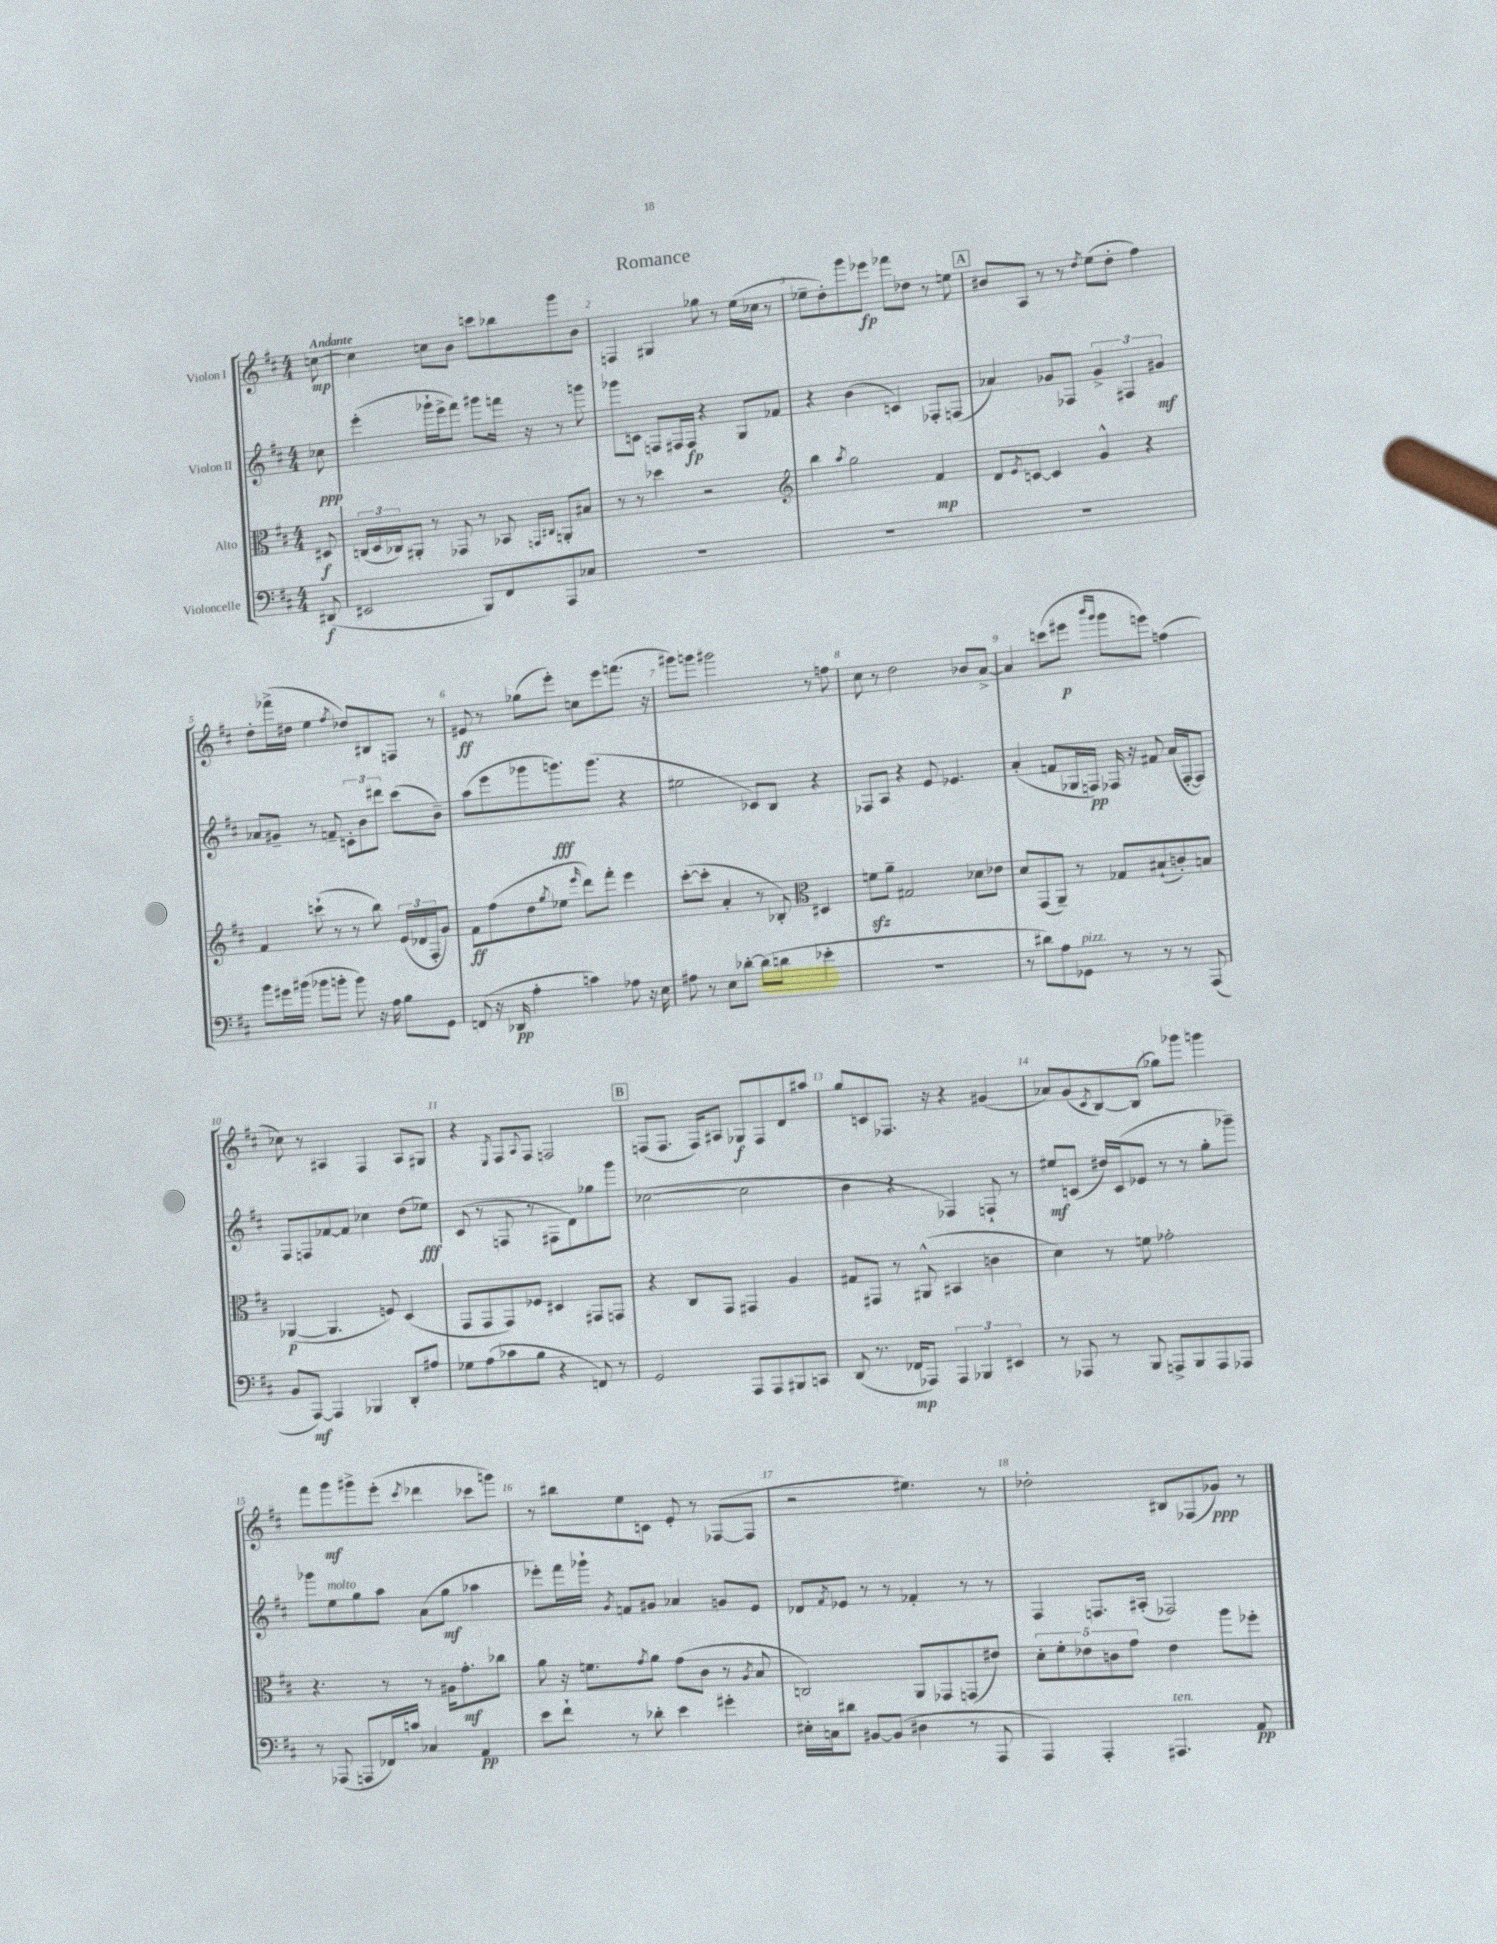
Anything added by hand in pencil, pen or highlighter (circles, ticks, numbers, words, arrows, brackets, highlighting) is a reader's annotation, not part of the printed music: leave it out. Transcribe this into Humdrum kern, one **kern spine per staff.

**kern	**kern	**kern	**kern
*staff4	*staff3	*staff2	*staff1
*clefF4	*clefC3	*clefG2	*clefG2
*k[f#c#]	*k[f#c#]	*k[f#c#]	*k[f#c#]
*M4/4	*M4/4	*M4/4	*M4/4
(8DD#/	8D#/	8cc-\	[8cc\
=	=	=	=
2EE#/	(24C/LL	(4eee'\	4cc\]
.	24D/	.	.
.	24C-/J)	.	.
.	8AA#'/J	.	.
.	8r	16ggg-`\LL	8cc\L
.	.	16eee^\J	.
.	8GG-/	8fff#\J)	8b\J
8BBB/L)	8r	8ggg#\L	8ccc\L
8FF#/	8BB-/	16fff\Jk	8bb-\
.	.	16r	.
.	16qqGG/LL	.	.
.	16qqC#/JJ	.	.
8AAA/	8AA'/L	8r	8ggg\
8C-/J	8B#/J	8ggg\	8b\J
=	=	=	=
1r	8r	8ggg-\L	4F/
.	8r	8c\J	.
.	4dd-\	8F/L	4G#/
.	.	16F#/L	.
.	.	16F#/JJ	.
.	2r	4r	8gg-\
.	.	.	8r
.	.	8G/L	(16ee\LL
.	.	.	16cc-\JJ
.	.	8f-/J	8r
=	=	=	=
*	*clefG2	*	*
1r	4bb\	4r	8ee-~\L
.	.	.	8dd'\)
.	8qaa/	.	.
.	2gg\	(4b\	8ggg\
.	.	.	8eee-\J
.	.	4c/)	8fff-\L
.	.	.	8dd-\J
.	4f#/	8F-'/L	8r
.	.	(8F/J	8ee\
=	=	=	=
1r	8d/L	4a-/)	8b#/L
.	8qe/	.	.
.	[8c/J	.	8A/J
.	4c/]	8g-/L	8r
.	.	8F-/J	8r
.	.	.	8qdd/
.	4g^^/	6g-^/	(8ee\L
.	.	.	8dd'\J
.	.	6F#/	.
.	4r	.	4ff#\)
.	.	6g#/	.
=	=	=	=
8b\L	4f#/	8a-/L	8dd'\L
16g#\L	.	8g#~/J	(16fff-^\L
(16b#\JJ	.	.	16dd#\JJ
8b-\L	(8ccc`\	8r	4ee\
8b'\J	8r	8f~/	.
.	.	.	8qff#/
8b\)	8r	12c'\L	8dd-/L)
.	.	12b\	.
16r	8bb\)	.	8B#/
.	.	12ddd#\J	.
16A\	.	.	.
8B\L	(24e/LL	(8ccc#\L	8F/J
.	24d-/	.	.
.	24F#'/J	.	.
8GG\J	8g/J)	8b~\J)	8r
=	=	=	=
(8FF/	8f#\L	(8aa\L	8e#/
16r	(8ff#\	8eee\	8r
16DD-/	.	.	.
4A'\	8dd\	8ggg-\	(8gg-\L
.	8qgg/	.	.
.	8ee-\J	8.ggg\)	8eee'\J)
.	16qqeee/	.	.
4c\)	8ddd\L)	.	8cc\L
.	.	(8.ggg\J	.
.	8fff#'\J	.	8eee\
8A-\	4eee\	4r	(8.fff\J
16r	.	.	.
16E\	.	.	16r
=	=	=	=
8A#\	([8ccc#'\L	2ee#\	8ggg#\L)
8r	8ccc#'\]J	.	8ggg\J
8E\L	4a'/	.	2ggg#\
[8d-'\J	.	.	.
(8d-\]L	8r	8c-/L)	.
8d\J	8B-'/)	8B/J	.
*	*clefC3	*	*
4e-'\	4D#/	4r	8r
.	.	.	8ff\
=	=	=	=
1r	8f\L	8F-/L	8cc#\
.	8a~\J	8A/J	8r
.	2G#/	4r	2dd\
.	.	8e/	.
.	.	4.e-/	.
.	8d-\L	.	8b-/L
.	8e-\J	.	[8a^/J
=	=	=	=
8r	8d/L	(4a'/	4a/]
8d#\L)	(8GG/	.	.
8A\	8AA~/J)	8f/L	(8ccc\L
8GG-\J	8r	16G-/L	8eee#\J
.	.	16F/JJ)	.
.	.	.	16qqbbb/LL
.	.	.	16qqggg/JJ
8r	8G-/L	16F-/	8ggg\L
.	.	16r	.
8r	(8B#`/	8f#/	8eee\J)
8r	8c'/)	(16a/LL	(4ff\
.	.	[16F-'/J	.
(8AAA/	8B/J	8F-/]J)	.
=	=	=	=
8BB/L	([4AA-/	8F#/L	8cc-\)
[8AAA/J)	.	8F/	8r
4AAA/]	4.AA-/]	[8f-/	4A#/
.	.	8f-/]J	.
4BBB-/	.	4cc-\	4F#/
.	8F/)	.	.
8DD'/L	(4D/	(8dd\L	8A#/L
8A#/J	.	8ee-\J)	8G#/J
=	=	=	=
8G-\L	8GG/L	(8c#/	4r
(8A\	8GG/	8r	.
.	.	.	8qE/
8c-\	8GG/)	8F/	8F#/L
.	.	.	8qqA/
8B\J	8F-/J	8r	8F#/J
4r	4D#/	8F#\L	2F/
.	.	8d\)	.
8FF/)	8GG#/L	8gg-\	.
8r	8GG/J	8ggg\J	.
=	=	=	=
2GG/	4r	([2cc-\	(8F/L
.	.	.	8.F/J
.	8C#/L	.	.
.	.	.	16F/LK)
.	8GG/J	.	8A#/J
8AAA/L	4GG#/	2cc-\]	8G-/L
8AAA/	.	.	8F/
8BBB#/	4A/	.	8d/
8CC/J	.	.	8aa#/J
=	=	=	=
(8DD/	8G#/L	4b\	8gg/L
8.r	8GG#/J	.	8c/
.	8r	4r	8.F-/J
16FF-/LK	.	.	.
8AAA-/J)	(8AA#^^/	.	.
.	.	.	16r
6AAA-/	4BB#/	4F-/)	4r
6BBB-/	.	.	.
.	4c\	8F`/	(4g#/
6EE#/	.	.	.
.	.	8r	.
=	=	=	=
8r	4d\)	8ee#/L	8a-/L)
8AAA-/	.	(8c/J	(8g/
.	.	.	8qc#/
8r	8r	16dd#/LL)	[8B/)
.	.	(16c/J	.
8BBB/	8f\	8e-/J	(8B/]J
8AAA^/L	2g-'\	8r	8gg-\L)
8BBB/	.	8r	8ggg-\J
8AAA/	.	8gg'\L	4ggg\
8AAA-/J	.	8ggg-~\J)	.
=	=	=	=
8r	4.r	8ggg-\L	8fff#\L
(8AAA-/	.	8ee\	8ggg\
8AAA/L	.	8gg\	8ggg#^\
16FF-/L)	8r	8aa\J	(8eee'\J
16c/JJ	.	.	.
.	.	.	8qccc#/
4C-/	8r	(8a\L	4ddd-\
.	16A#\LK	8gg\J	.
.	8.g'\	.	.
4AA/	.	4aa-\	8ccc-\L
.	8cc-\J	.	8ggg\J)
=	=	=	=
8e\L	8a\	8eee-'\L)	8r
8f#`\J	16r	16fff#\L	8bb#\L
.	8.f\L	16ggg-`\JJ	.
.	.	8qg/	.
8r	.	8f/L	8ee\
.	8qg/	.	.
8d-'\	8a\J	8g#/J	8c\J
4e\	(8g\L	4a-/	8e'/
.	8c#\J	.	8r
4g#'\	8r	8g/L	([8F-/L
.	8qA/	.	.
.	8B/	8e/J	8F-/]J
=	=	=	=
16E#'\LL	2C/)	8d-/L	2r
16C\J	.	.	.
.	.	8qf#/	.
8d#\J	.	8e-/J	.
[8BB#/L	.	8r	.
(8BB#/]J	.	8r	.
4D#\	8AA/L	4f-'/	4.ee#\)
.	8GG-/	.	.
8r	(8GG/	8r	.
8AAA/	8e#/J)	8r	8r
=	=	=	=
4AAA/)	10d'\L	4F#/	2dd-'\
.	10f#'\	.	.
.	10e-\	.	.
4AAA'/	.	8.F/L	.
.	10c\	.	.
.	10g\J	.	.
.	.	(16A#'/Jk	.
4.AAA#/	4e-\	2F-/)	8B#/L
.	.	.	(8F-/
.	8aa\L	.	8g-/J)
8AA/	8ff-'\J	.	8r
==	==	==	==
*-	*-	*-	*-
